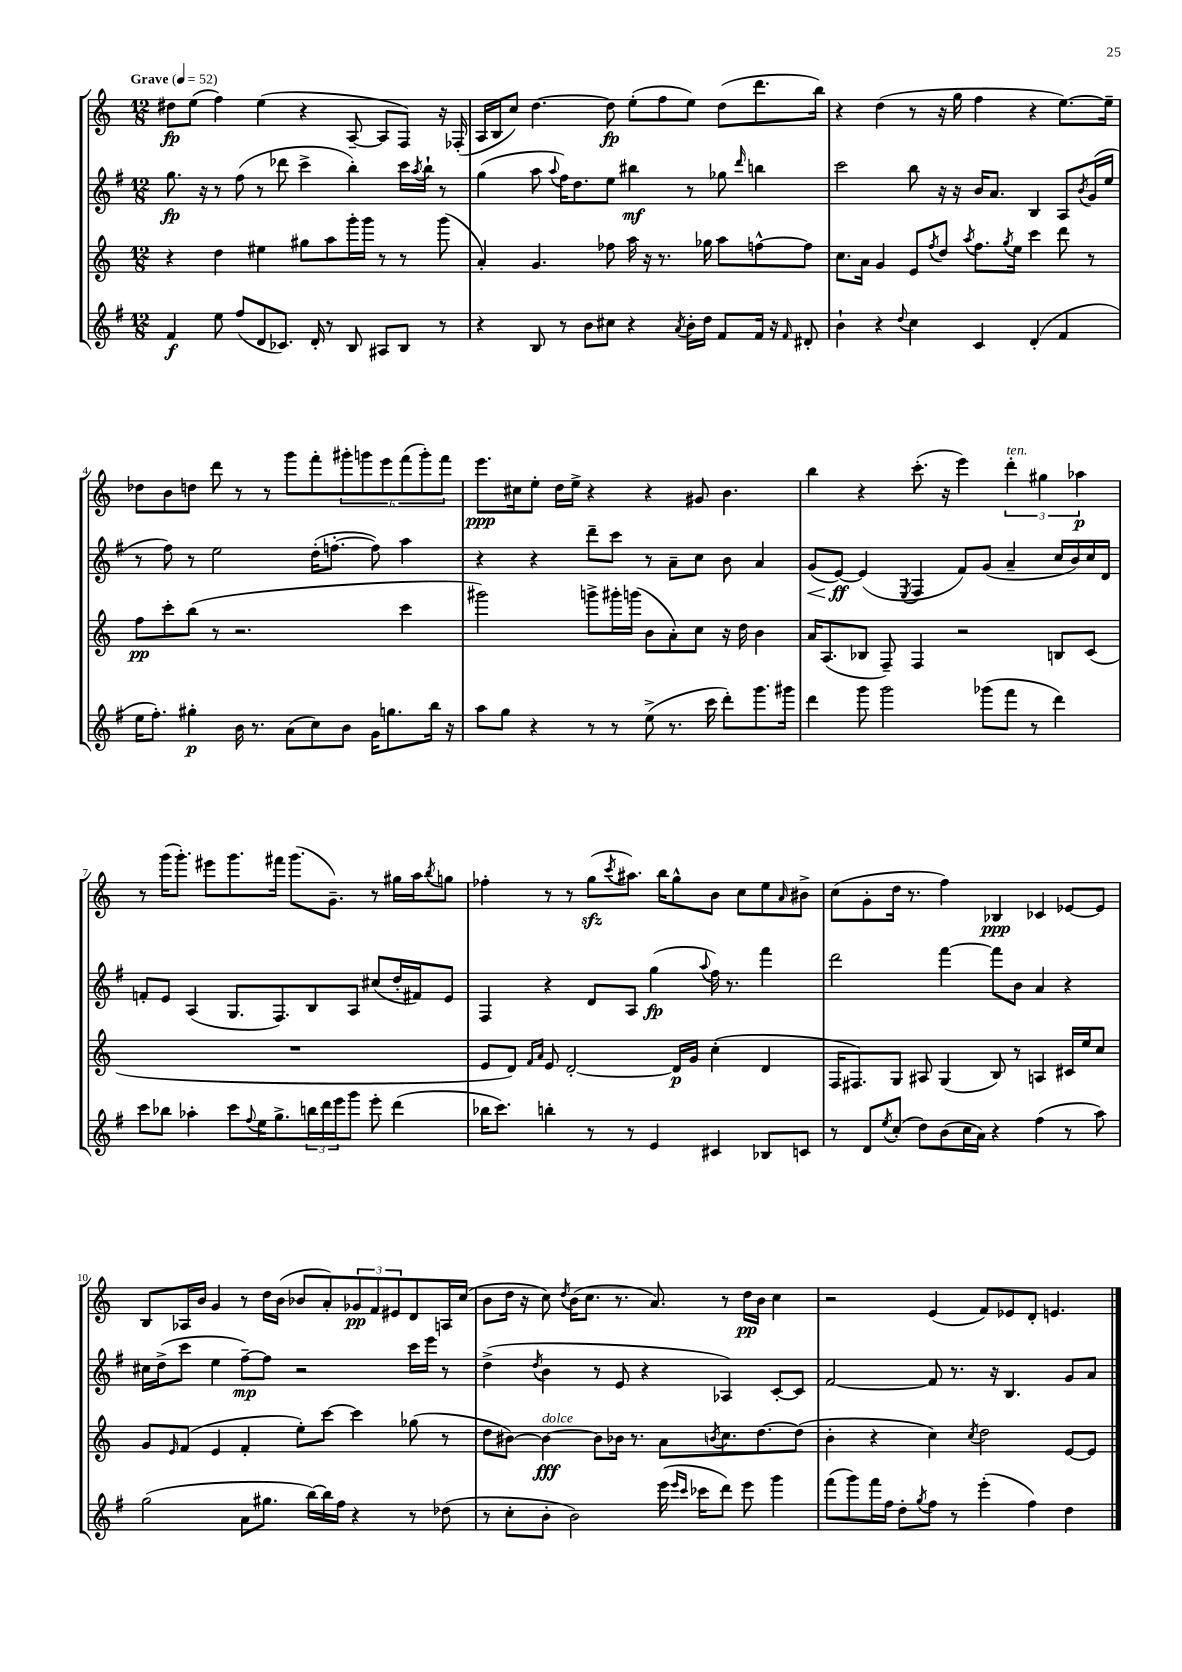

**kern	**dynam	**kern	**dynam	**kern	**dynam	**kern	**dynam
*part4	*part4	*part3	*part3	*part2	*part2	*part1	*part1
*staff4	*staff4	*staff3	*staff3	*staff2	*staff2	*staff1	*staff1
*clefG2	*	*clefG2	*	*clefG2	*	*clefG2	*
*k[f#]	*	*k[]	*	*k[f#]	*	*k[]	*
*M12/8	*	*M12/8	*	*M12/8	*	*M12/8	*
*MM52	*	*MM52	*	*MM52	*	*MM52	*
=1	=1	=1	=1	=1	=1	=1	=1
!	!	!	!	!	!	!LO:TX:a:B:t=Grave	!
4f#/	f	4r	.	8.gg\	fp	8dd#X\L	fp
.	.	.	.	.	.	(8ee\J	.
.	.	.	.	16r	.	.	.
8ee\	.	4dd\	.	8r	.	4ff\)	.
(8ff#/L	.	.	.	(8ff#\	.	.	.
8d/	.	4ee#X\	.	8r	.	(4ee\	.
8.c-X/J)	.	.	.	8ddd-X\	.	.	.
.	.	8gg#X\L	.	4ccc^\	.	4r	.
16d'/	.	.	.	.	.	.	.
8r	.	8aa\	.	.	.	.	.
8B/	.	16ggg'\L	.	4bb'\)	.	[8A~/	.
.	.	16ggg\JJ	.	.	.	.	.
8A#X/L	.	8r	.	.	.	8A/L]	.
8B/J	.	8r	.	16ccc\LL	.	8F/J)	.
.	.	.	.	8qaa/	.	.	.
.	.	.	.	16bb`\JJ	.	.	.
8r	.	(8ggg\	.	8r	.	16r	.
.	.	.	.	.	.	(16F-X'/	.
=2	=2	=2	=2	=2	=2	=2	=2
4r	.	4a'/)	.	(4gg\	.	16A/LL	.
.	.	.	.	.	.	16B/J	.
.	.	.	.	.	.	8cc/J)	.
8B/	.	4.g/	.	8aa\	.	[4.dd\	.
.	.	.	.	8qqaa/	.	.	.
8r	.	.	.	16ff#\KL)	.	.	.
.	.	.	.	8.dd\	.	.	.
8b\L	.	.	.	.	.	.	.
8cc#X\J	.	8ff-X\	.	8ee\J	.	8dd\]	fp
4r	.	16aa\	.	4bb#X\	mf	(8ee'\L	.
.	.	16r	.	.	.	.	.
.	.	8.r	.	.	.	8ff\	.
8qa/	.	.	.	.	.	.	.
16b'\LL	.	.	.	8r	.	8ee\J)	.
16dd\JJ	.	16gg-X\	.	.	.	.	.
8f#/L	.	8aa\L	.	8gg-X\	.	(8dd\L	.
.	.	.	.	16qqddd/	.	.	.
16f#/Jk	.	[8ffn^^\	.	4bbn\	.	8.ddd\	.
16r	.	.	.	.	.	.	.
16qqf#/	.	.	.	.	.	.	.
8d#X'/	.	8ff\J]	.	.	.	.	.
.	.	.	.	.	.	16bb\Jk)	.
=3	=3	=3	=3	=3	=3	=3	=3
4b`\	.	8.cc\L	.	2ccc\	.	4r	.
.	.	16a\Jk	.	.	.	.	.
4r	.	4g/	.	.	.	(4dd\	.
8qqdd/	.	.	.	.	.	.	.
4cc\	.	8e/L	.	8bb\	.	8r	.
.	.	8qff/	.	.	.	.	.
.	.	8dd/J	.	16r	.	16r	.
.	.	.	.	16r	.	16gg\	.
.	.	8qaa/	.	.	.	.	.
4c/	.	8.ff\L	.	16b/KL	.	4ff\	.
.	.	.	.	8.a/J	.	.	.
.	.	8qgg/	.	.	.	.	.
.	.	16ee\Jk	.	.	.	.	.
(4d'/	.	4ccc\	.	4B/	.	4r	.
4f#/	.	8ddd\	.	8A/L	.	[8.ee\L)	.
.	.	.	.	8qb/	.	.	.
.	.	8r	.	(16g/L	.	.	.
.	.	.	.	16ee/JJ	.	16ee~\Jk]	.
!!LO:LB:g=z
=4	=4	=4	=4	=4	=4	=4	=4
16ee\KL	.	8ff\L	pp	8r	.	8dd-X\L	.
8.ff#'\J)	.	.	.	.	.	.	.
.	.	8ccc'\	.	8ff#\)	.	8b\	.
4gg#X'\	p	(8bb\J	.	8r	.	8ddn\J	.
.	.	8r	.	2ee\	.	8ddd\	.
16b\	.	2.r	.	.	.	8r	.
8.r	.	.	.	.	.	.	.
.	.	.	.	.	.	8r	.
(8a\L	.	.	.	.	.	8ggg\L	.
8cc\)	.	.	.	(16dd'\KL	.	8fff'\	.
.	.	.	.	[8.ffn'\J	.	.	.
8b\J	.	.	.	.	.	12ggg#X'\	.
.	.	.	.	.	.	12gggn\	.
16g\KL	.	.	.	8ff\])	.	.	.
.	.	.	.	.	.	12eee\	.
8.ggn\	.	.	.	.	.	.	.
.	.	4ccc\	.	4aa\	.	(12fff\	.
.	.	.	.	.	.	12ggg'\)	.
16bb\Jk	.	.	.	.	.	.	.
.	.	.	.	.	.	12fff\J	.
16r	.	.	.	.	.	.	.
=5	=5	=5	=5	=5	=5	=5	=5
8aa\L	.	2ggg#X\)	.	4r	.	8.eee\L	ppp
8gg\J	.	.	.	.	.	.	.
.	.	.	.	.	.	16cc#X\k	.
4r	.	.	.	4r	.	8ee'\J	.
.	.	.	.	.	.	16dd\LL	.
.	.	.	.	.	.	16ee^\JJ	.
8r	.	8gggn^\L	.	8ddd~\L	.	4r	.
8r	.	16ggg#X'\L	.	8ccc\J	.	.	.
.	.	(16gggn\JJ	.	.	.	.	.
(8ee^\	.	8b\L	.	8r	.	4r	.
8.r	.	8a'\)	.	8a~\L	.	.	.
.	.	8cc\J	.	8cc\J	.	8g#X/	.
16ccc\	.	.	.	.	.	.	.
8ddd'\L)	.	16r	.	8b\	.	4.b\	.
.	.	16dd\	.	.	.	.	.
8.ggg\	.	4b\	.	4a/	.	.	.
16ggg#X\Jk	.	.	.	.	.	.	.
=6	=6	=6	=6	=6	=6	=6	=6
!	!	!	!	!	!LO:HP:b	!	!
4ddd\	.	16a/KL	.	(8g/L	<	4bb\	.
.	.	(8.A/	.	.	.	.	.
.	.	.	.	[8e/J)	ff	.	.
8ggg\	.	8B-X/J	.	(4e/]	[	4r	.
2ggg\	.	8F~/)	.	.	.	.	.
.	.	.	.	8qE/	.	.	.
.	.	4F/	.	4F#/	.	(8.ccc'\	.
.	.	.	.	.	.	16r	.
.	.	2r	.	8f#/L)	.	4eee\)	.
(8ggg-X\L	.	.	.	(8g/J	.	.	.
!	!	!	!	!	!	!LO:TX:a:i:t=ten.	!
8fff#\J	.	.	.	4a~/	.	6ddd'\	.
8r	.	.	.	.	.	.	.
.	.	.	.	.	.	6gg#X\	.
4ddd\)	.	8Bn/L	.	16cc/LL	.	.	.
.	.	.	.	16b/)	.	.	.
.	.	.	.	.	.	6aa-X\	p
.	.	(8c/J	.	16cc/	.	.	.
.	.	.	.	16d/JJ	.	.	.
!!LO:LB:g=z
=7	=7	=7	=7	=7	=7	=7	=7
8ccc\L	.	1.r	.	8fn'/L	.	8r	.
8bb-X\J	.	.	.	8e/J	.	(16ggg\KL	.
.	.	.	.	.	.	8.ggg'\J)	.
4aa-X'\	.	.	.	(4A/	.	.	.
.	.	.	.	.	.	8eee#X\L	.
8ccc\L	.	.	.	8.G/L	.	8.ggg\	.
8qqff#/	.	.	.	.	.	.	.
16ee\K	.	.	.	.	.	.	.
8.gg^\	.	.	.	8.F#/)	.	16fff#X\Jk	.
.	.	.	.	.	.	(8.ggg\L	.
24bbn\L	.	.	.	8B/	.	.	.
24ddd\	.	.	.	.	.	.	.
.	.	.	.	.	.	8.g~\J)	.
24eee\J	.	.	.	.	.	.	.
8ggg\J	.	.	.	8A/J	.	.	.
8eee'\	.	.	.	(8cc#X/L	.	8r	.
(4ddd\	.	.	.	16dd'/L	.	16gg#X\LL	.
.	.	.	.	16f#X/J)	.	16aa\J	.
.	.	.	.	.	.	8qbb/	.
.	.	.	.	8e/J	.	8ggn\J	.
=8	=8	=8	=8	=8	=8	=8	=8
16bb-X\KL	.	8e/L	.	4F#/	.	4ff-X'\	.
8.ccc\J)	.	.	.	.	.	.	.
.	.	8d/J)	.	.	.	.	.
.	.	16qqf/LL	.	.	.	.	.
.	.	16qqa/JJ	.	.	.	.	.
4bbn'\	.	8e/	.	4r	.	8r	.
.	.	[2d'/	.	.	.	8r	.
8r	.	.	.	8d/L	.	(8ggzz\L	.
.	.	.	.	.	.	8qccc/	.
8r	.	.	.	8A/J	.	8.aa#X\J)	.
4e/	.	.	.	(4gg\	fp	.	.
.	.	.	.	.	.	16bb\KL	.
.	.	16d/LL]	p	.	.	8gg^^\	.
.	.	16g/JJ	.	.	.	.	.
.	.	.	.	8qqaa/	.	.	.
4c#X/	.	(4cc'\	.	16ff#\)	.	8b\J	.
.	.	.	.	8.r	.	.	.
.	.	.	.	.	.	8cc\L	.
8B-X/L	.	4d/	.	4fff#\	.	8ee\	.
.	.	.	.	.	.	16qqa/	.
8cn/J	.	.	.	.	.	8b#X^\J	.
=9	=9	=9	=9	=9	=9	=9	=9
8r	.	16F/KL	.	2ddd\	.	(8cc\L	.
.	.	8.F#X/)	.	.	.	.	.
8d/L	.	.	.	.	.	8g'\	.
8qee/	.	.	.	.	.	.	.
(8cc'/J	.	8G/J	.	.	.	16dd\Jk	.
.	.	.	.	.	.	8.r	.
8dd\L)	.	8A#X/	.	.	.	.	.
(8b\	.	(4G/	.	[4fff#\	.	4ff\)	.
16cc\L	.	.	.	.	.	.	.
16a\JJ)	.	.	.	.	.	.	.
4r	.	8B/)	.	8fff#\L]	.	4B-X/	ppp
.	.	8r	.	8b\J	.	.	.
(4ff#\	.	4An/	.	4a/	.	4c-X/	.
8r	.	16c#X/LL	.	4r	.	[8e-X/L	.
.	.	16ee/J	.	.	.	.	.
8aa\)	.	8cc/J	.	.	.	8e-/J]	.
!!LO:LB:g=z
=10	=10	=10	=10	=10	=10	=10	=10
(2gg\	.	8g/L	.	16cc#X\LL	.	8B/L	.
.	.	.	.	(16dd^\J	.	.	.
.	.	16qqe/	.	.	.	.	.
.	.	(8f/J	.	8ccc\J	.	16A-X/L	.
.	.	.	.	.	.	16b/JJ	.
.	.	4e/	.	4ee\	.	4g/	.
8a\L	.	4f'/	.	[8ff#~\L)	mp	8r	.
8.gg#X\J	.	.	.	8ff#\J]	.	16dd\LL	.
.	.	.	.	.	.	(16b\JJ	.
.	.	8ee'\L)	.	2r	.	8b-X/L	.
[16bb\LL)	.	.	.	.	.	.	.
16bb\]	.	[8ccc\J	.	.	.	8a'/)	.
16ff#\JJ	.	.	.	.	.	.	.
4r	.	4ccc\]	.	.	.	12g-X/	pp
.	.	.	.	.	.	12f/	.
.	.	.	.	.	.	12e#X/	.
8r	.	(8gg-X\	.	16ccc\LL	.	8d/	.
.	.	.	.	16eee\JJ	.	.	.
(8dd-X\	.	8r	.	8r	.	16An/L	.
.	.	.	.	.	.	(16cc/JJ	.
=11	=11	=11	=11	=11	=11	=11	=11
8r	.	8dd\L	.	(4dd^\	.	8b\L	.
8cc'\L	.	[8b#X\J)	.	.	.	16dd\Jk	.
.	.	.	.	.	.	16r	.
.	.	.	.	8qdd/	.	.	.
!	!	!LO:TX:a:i:t=dolce	!	!	!	!	!
8b'\J	.	4b#\_	fff	4b\	.	8cc\)	.
.	.	.	.	.	.	8qdd/	.
2b\)	.	.	.	.	.	(16b\KL	.
.	.	.	.	.	.	8.cc\J	.
.	.	8b#\L]	.	8r	.	.	.
.	.	16b-X\Jk	.	8e/	.	8.r	.
.	.	8.r	.	.	.	.	.
.	.	.	.	4r	.	.	.
.	.	.	.	.	.	8.a/)	.
(16eee\	.	8a\L	.	.	.	.	.
16qqeee/LL	.	.	.	.	.	.	.
16qqccc/JJ	.	.	.	.	.	.	.
16ccc-X\KL	.	.	.	.	.	.	.
.	.	8qbn/	.	.	.	.	.
8ddd\J)	.	8.cc\	.	4A-X/)	.	8r	.
8eee\	.	.	.	.	.	16dd\LL	pp
.	.	[8.dd\	.	.	.	16b\JJ	.
4ggg\	.	.	.	[8c'/L	.	4cc\	.
.	.	(8dd\J]	.	8c/J]	.	.	.
=12	=12	=12	=12	=12	=12	=12	=12
(8fff#\L	.	4b'\	.	[2f#/	.	2r	.
8ggg\)	.	.	.	.	.	.	.
16fff#\L	.	4r	.	.	.	.	.
16ff#\JJ	.	.	.	.	.	.	.
8dd'\L	.	.	.	.	.	.	.
8qgg/	.	.	.	.	.	.	.
8ff#\J	.	4cc\)	.	8f#/]	.	(4e/	.
8r	.	.	.	8.r	.	.	.
.	.	8qcc/	.	.	.	.	.
(4eee'\	.	2dd\	.	.	.	8f/L)	.
.	.	.	.	16r	.	.	.
.	.	.	.	4.B/	.	8e-X/	.
4ff#\)	.	.	.	.	.	8d'/J	.
.	.	.	.	.	.	4.en/	.
4dd\	.	[8e/L	.	8g/L	.	.	.
.	.	8e/J]	.	8a/J	.	.	.
==	==	==	==	==	==	==	==
*-	*-	*-	*-	*-	*-	*-	*-
